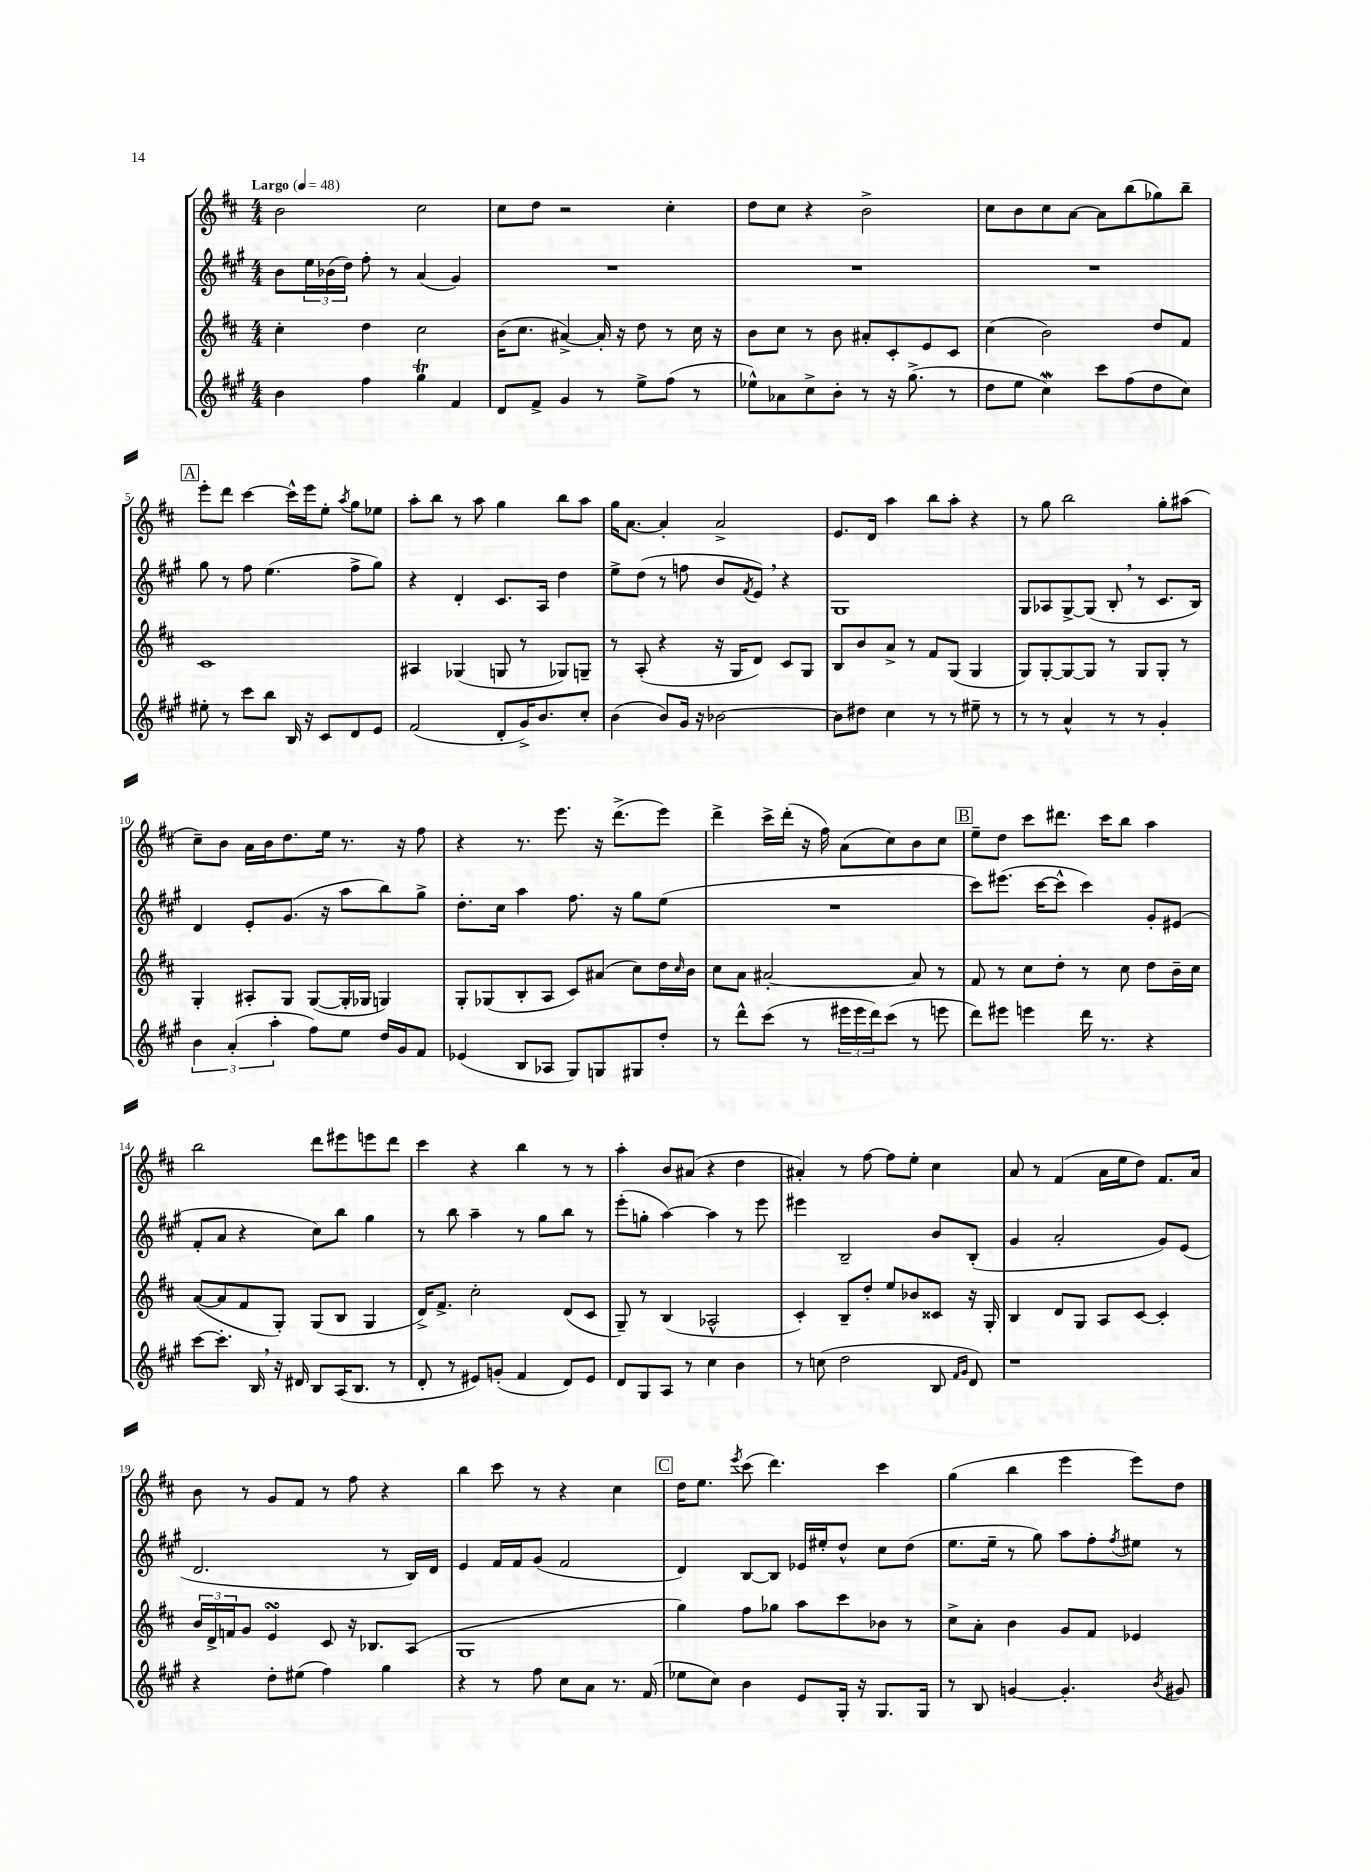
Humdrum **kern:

**kern	**kern	**kern	**kern
*part4	*part3	*part2	*part1
*staff4	*staff3	*staff2	*staff1
*clefG2	*clefG2	*clefG2	*clefG2
*k[f#c#g#]	*k[f#c#]	*k[f#c#g#]	*k[f#c#]
*M4/4	*M4/4	*M4/4	*M4/4
*MM48	*MM48	*MM48	*MM48
=1	=1	=1	=1
!	!	!	!LO:TX:a:B:t=Largo
4b\	4cc#'\	8b\L	2b\
.	.	24ee\L	.
.	.	(24b-X\	.
.	.	24dd\JJ)	.
4ff#\	4dd\	8ff#'\	.
.	.	8r	.
4gg#t\	2cc#\	(4a/	2cc#\
4f#/	.	4g#/)	.
=2	=2	=2	=2
8d/L	(16b\KL	1r	8cc#\L
.	8.cc#\J	.	.
8f#^/J	.	.	8dd\J
4g#/	[4a#X^/)	.	2r
8r	16a#'/]	.	.
.	16r	.	.
8ee^\L	8dd\	.	.
(8ff#\J	8r	.	4cc#'\
8r	16cc#\	.	.
.	16r	.	.
=3	=3	=3	=3
8ee-X^^\L)	8b\L	1r	8dd\L
8a-X\	8cc#\J	.	8cc#\J
8cc#^\	8r	.	4r
8b'\J	8b\	.	.
8r	8a#X'/L	.	2b^\
16r	8c#'/	.	.
(8.gg#^\	.	.	.
.	8e/	.	.
8r	8c#/J	.	.
=4	=4	=4	=4
8dd\L	(4cc#\	1r	8cc#\L
8ee\J	.	.	8b\
4cc#W\)	2b\)	.	8cc#\
.	.	.	[8a\J
8ccc#\L	.	.	8a\L]
(8ff#\	.	.	(8bb\
8dd\	8dd/L	.	8gg-X\)
8cc#\J)	8f#/J	.	8bb~\J
!!LO:LB:g=z
!!LO:REH:place=s1:t=A
=5	=5	=5	=5
8ee#X'\	1c#	8gg#\	8eee'\L
8r	.	8r	8ddd\J
8ccc#\L	.	8ff#\	[4ccc#\
8bb\J	.	(4.ee\	.
16B/	.	.	16ccc#^^\LL]
16r	.	.	16eee\J
8c#/L	.	.	8ee'\J
.	.	.	8qaa/
8d/	.	8ff#^\L	8gg\L
8e/J	.	8gg#\J)	8ee-X\J
=6	=6	=6	=6
(2f#/	4A#X/	4r	8aa'\L
.	.	.	8bb\J
.	(4G-X/	4d'/	8r
.	.	.	8aa\
8d'/L	8Gn/	8.c#/L	4gg\
16g#^/K)	8r	.	.
8.b/	.	16A/Jk	.
.	8G-X/L)	4dd\	8bb\L
8cc#'/J	8Gn~/J	.	8aa\J
=7	=7	=7	=7
(4b\	8r	8ee^\L	16gg\KL
.	.	.	[8.a\J
.	(8A'/	(8dd\J	.
8b/L)	4r	8r	4a'/]
16g#/Jk	.	8ffn\	.
16r	.	.	.
[2b-X\	16r	8b/L	2a^/
.	16G/KL	.	.
.	.	8qf#/	.
.	8d/J)	8e,/J)	.
.	8c#/L	4r	.
.	8G/J	.	.
=8	=8	=8	=8
8b-\L]	8B/L	1G#	8.e/L
8dd#X\J	8b/	.	.
.	.	.	16d/Jk
4cc#\	8a^/J	.	4aa\
.	8r	.	.
8r	8f#/L	.	8bb\L
8r	(8G/J	.	8aa'\J
8ee#X~\	4G/	.	4r
8r	.	.	.
=9	=9	=9	=9
8r	8G/L)	8G#/L	8r
8r	[8G'/	8A-X/	8gg\
4a^^/	8G/_	[8G#^/	2bb\
.	8G/J]	(8G#/J]	.
8r	8r	8B',/	.
8r	8G/L	8r	.
4g#'/	8G'/J	8.c#/L	8gg'\L
.	8r	.	(8aa#X\J
.	.	16B/Jk)	.
!!LO:LB:g=z
=10	=10	=10	=10
6b\	4G'/	4d/	8cc#~\L)
.	.	.	8b\J
(6a'/	.	.	.
.	8A#X'/L	8e'/L	16a\LL
.	.	.	16b\J
6aa'\	.	.	.
.	8G/J	(8.g#/J	8.dd\
8ff#\L)	([8G/L	.	.
.	.	16r	16ee\Jk
8ee\J	16G'/L]	8aa\L	8.r
.	16G-X/JJ	.	.
16dd/LL	4Gn/)	8bb\)	.
16g#/J	.	.	16r
8f#/J	.	8gg#^\J	8ff#\
=11	=11	=11	=11
(4e-X/	8G'/L	8.dd'\L	4r
.	(8G-X/	.	.
.	.	16cc#\Jk	.
8B/L	8B'/	4aa\	8.r
8A-X/J	8A/J	.	.
.	.	.	8.eee\
8G#/L)	8c#/L)	8.ff#\	.
8Gn/	(8a#X/J	.	16r
.	.	16r	(8.ddd^\L
8G#X/	8cc#\L)	8gg#\L	.
8dd'/J	16dd\L	(8ee\J	8eee\J)
.	16qqcc#/	.	.
.	16b\JJ	.	.
=12	=12	=12	=12
8r	8cc#\L	1r	4ddd^\
8ddd^^\L	8a\J	.	.
(8ccc#\J	[2a#X'/	.	16ccc#^\LL
.	.	.	(16ddd'\JJ
8r	.	.	16r
.	.	.	16ff#\)
24eee#X\LL	.	.	(8a\L
24eee#\	.	.	.
24ddd\J)	.	.	.
(8ccc#\J	.	.	8cc#\)
8r	8a#/]	.	8b\
8eeen\	8r	.	8cc#\J
!!LO:REH:place=s1:t=B
=13	=13	=13	=13
8ddd\L)	8f#/	8ccc#\L)	8ee~\L
8eee#X\J	8r	(8.eee#X\J	8dd\J
4eeen\	8cc#\L	.	8ccc#\L
.	.	[16ccc#\KL	.
.	8dd'\J	8ccc#^^\J]	8.ddd#X\J
16ddd\	8r	4ccc#\)	.
8.r	.	.	16ccc#\KL
.	8cc#\	.	8bb\J
4r	8dd\L	8g#'/L	4aa\
.	16b~\L	(8e#X/J	.
.	16cc#\JJ	.	.
!!LO:LB:g=z
=14	=14	=14	=14
[8ccc#\L	([8a/L	8f#'/L	2bb\
8.ccc#'\J]	8a/]	8a/J	.
.	8f#/	4r	.
16B,/	.	.	.
16r	8G'/J)	.	.
16d#X/	.	.	.
8B/L	(8G/L	8cc#\L)	8ddd\L
(16A/K	8B/J	8bb\J	8eee#X\
8.B/J	.	.	.
.	4G/	4gg#\	8eeen\
8r	.	.	8ddd\J
=15	=15	=15	=15
8d'/	16d^/KL)	8r	4ccc#\
.	8.f#^/J	.	.
8r	.	8bb\	.
8e#X/L)	2cc#'\	4aa~\	4r
(8gn'/J	.	.	.
4f#/	.	8r	4bb\
.	.	8gg#\L	.
8d/L)	(8d/L	8bb\J	8r
8e#/J	8c#/J	8r	8r
=16	=16	=16	=16
8d/L	8G~/)	(8eee'\L	4aa'\
8G#/	8r	8ggn'\J	.
8A/J	(4B/	[4aa\)	8b/L
8r	.	.	(8a#X/J
4cc#\	2A-X^^/	4aa\]	4r
4b\	.	8r	4dd\
.	.	8eee\	.
=17	=17	=17	=17
8r	4c#'/)	4eee#X\	4a#X'/)
(8ccn\	.	.	.
2dd\	8B~/L	2B~/	8r
.	8dd'/J	.	[8ff#\
.	8ee/L	.	8ff#\L]
.	8b-X/	.	8ee'\J
8B/	8c##X/J	8b/L	4cc#\
16qqf#/LL	.	.	.
16qqg#/JJ	.	.	.
8d/)	16r	(8B'/J	.
.	16G'/	.	.
=18	=18	=18	=18
1r	4B/	4g#/	8a/
.	.	.	8r
.	8d/L	2a'/	(4f#/
.	8G/J	.	.
.	8A/L	.	16a\LL
.	.	.	16ee\J
.	[8c#/J	.	8dd\J)
.	4c#'/]	8g#/L)	8.f#/L
.	.	(8e/J	.
.	.	.	16a/Jk
!!LO:LB:g=z
=19	=19	=19	=19
4r	24b/LL	2.d/	8b\
.	24d^/	.	.
.	24fn/J	.	.
.	8g/J	.	8r
8dd'\L	4esSSS/	.	8g/L
(8ee#X\J	.	.	8f#/J
4ff#\)	8c#/	.	8r
.	16r	.	8ff#\
.	8.B-X/L	.	.
4gg#\	.	8r	4r
.	(8A/J	16B/LL)	.
.	.	16d/JJ	.
=20	=20	=20	=20
4r	1G	4e/	4bb\
8r	.	16f#/LL	8ccc#\
.	.	16f#/J	.
8ff#\	.	(8g#/J	8r
8cc#\L	.	2f#/	4r
8a\J	.	.	.
8.r	.	.	4cc#\
(16f#/	.	.	.
!!LO:REH:place=s1:t=C
=21	=21	=21	=21
8ee-X\L	4gg\)	4d/)	16dd\KL
.	.	.	8.ee\J
8cc#\J)	.	.	.
.	.	.	8qeee/
4b\	8ff#\L	[8B/L	(8ccc#\
.	8gg-X\J	8B/J]	4.ddd\)
8e/L	8aa\L	16e-X/LL	.
.	.	16ee#X'/J	.
16G#'/Jk	8ccc#\	8dd^^/J	.
16r	.	.	.
8.G#/L	8b-X\J	8cc#\L	4ccc#\
.	8r	(8dd\J	.
16G#/Jk	.	.	.
=22	=22	=22	=22
8r	8cc#^\L	8.ee\L	(4gg\
8B/	8a'\J	.	.
.	.	16ee~\Jk	.
[4gn/	4b\	8r	4bb\
.	.	8gg#\)	.
4.g'/]	8g/L	8aa\L	4eee\
.	8f#/J	8ff#'\	.
.	.	8qff#/	.
.	4e-X/	8ee#X\J	8eee\L)
8qb/	.	.	.
8g#X/	.	8r	8dd\J
==	==	==	==
*-	*-	*-	*-
